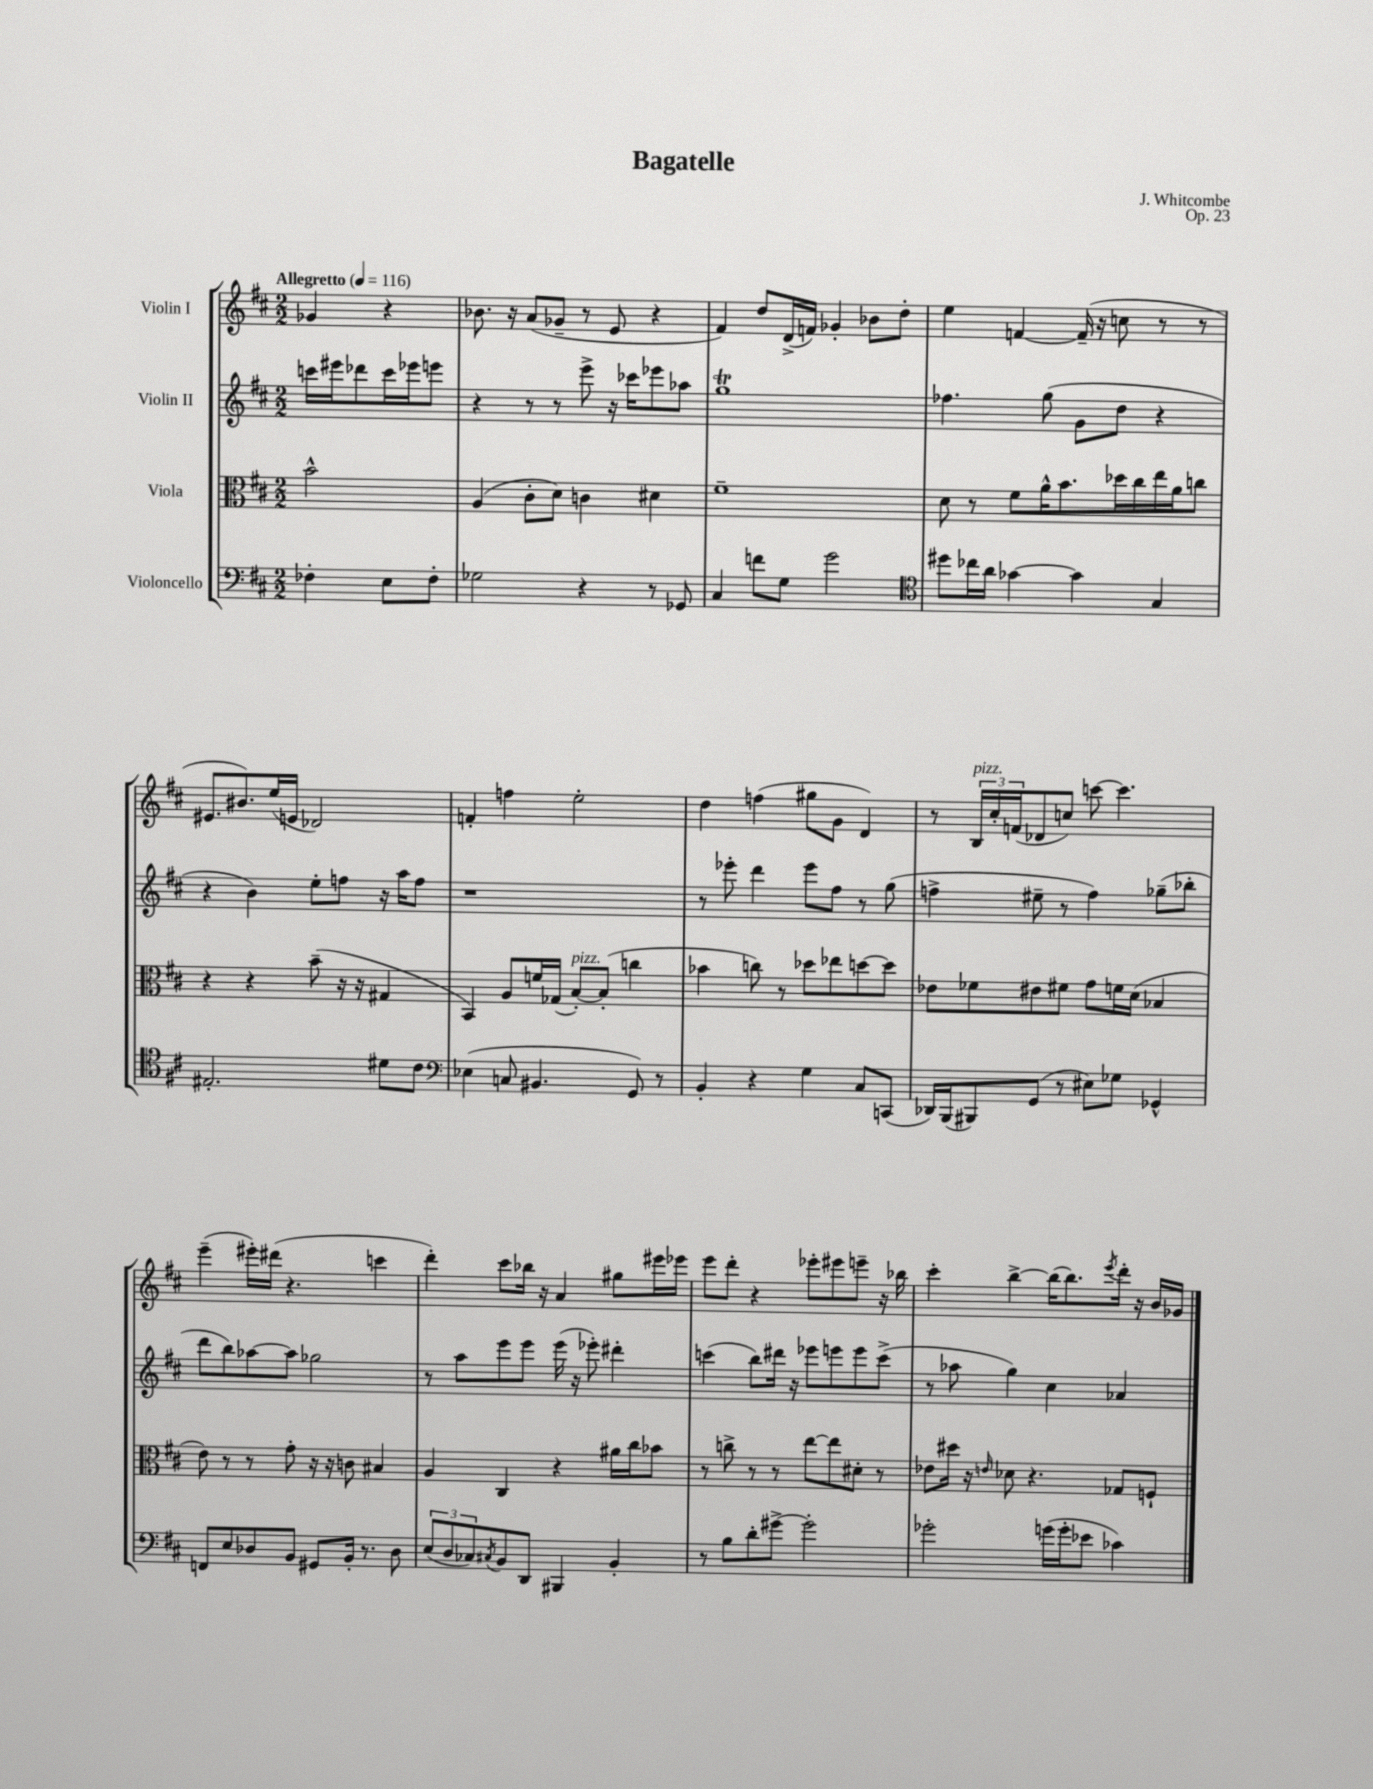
\header { title = "Bagatelle" composer = "J. Whitcombe" opus = "Op. 23" }
<<
\new StaffGroup <<
\new Staff = "s0" \with { instrumentName = "Violin I" } {
    \clef treble \key d \major \numericTimeSignature \time 2/2 \partial 2 \tempo "Allegretto" 4 = 116
    ges'4 r4 |
    bes'8. r16 a'8( ges'8-- r8 e'8 r4 |
    fis'4) d''8 d'16->( f'16) ges'4-. bes'8 d''8-. |
    e''4 f'4~ f'16--( r16 c''8 r8 r8 |
    eis'8. bis'8.) e''16( e'16 des'2) |
    f'4-. f''4 e''2-. |
    d''4 f''4( gis''8 g'8 d'4) |
    r8 \tuplet 3/2 { b16^\markup { \italic "pizz." } cis''16-. f'16( } des'8 c''8) c'''8~ c'''4. |
    e'''4--( eis'''16-.) dis'''16( r4. c'''4 |
    d'''4-.) cis'''8 bes''16 r16 a'4 gis''8 eis'''16 ees'''16 |
    e'''8 d'''8-. r4 ees'''8-. eis'''8 e'''8-- r16 bes''16 |
    cis'''4-. b''4~-> b''16( b''8.) \acciaccatura { e'''8 } d'''16-. r16 b'16 ges'16 \bar "|." |
}
\new Staff = "s1" \with { instrumentName = "Violin II" } {
    \clef treble \key d \major \numericTimeSignature \time 2/2 \partial 2
    c'''16 eis'''16 des'''8 c'''16 ees'''16 e'''8 |
    r4 r8 r8 e'''8-> r16 ces'''16 ees'''8 aes''8 |
    g''1\trill |
    fes''4. g''8( g'8 d''8 r4 |
    r4 b'4) e''8-. f''8 r16 a''16 f''8 |
    r1 |
    r8 ees'''8-. d'''4 ees'''8 fis''8 r8 g''8( |
    f''4-> eis''8-- r8 f''4) ges''8--( bes''8-. |
    d'''8 b''8) aes''8~ aes''8 ges''2 |
    r8 a''8 e'''8 e'''8 e'''16( r16 ees'''8-.) dis'''4-. |
    c'''4( b''8) dis'''16 r16 ees'''8 e'''8 e'''8 c'''8->( |
    r8 aes''8 g''4) cis''4 aes'4 \bar "|." |
}
\new Staff = "s2" \with { instrumentName = "Viola" } {
    \clef alto \key d \major \numericTimeSignature \time 2/2 \partial 2
    b'2-^ |
    a4( cis'8-. d'8) c'4 dis'4 |
    fis'1-- |
    d'8 r8 fis'8 a'16-^ b'8. des''16 cis''16 e''16 a'16 c''8 |
    r4 r4 b'8--( r16 r16 gis4 |
    b,4) a8 f'16 ges16( b8~-.^\markup { \italic "pizz." }) b8-.( c''4 |
    bes'4 c''8) r8 des''8 ees''8 d''8~ d''8 |
    ees'8 fes'8 eis'8 fis'8 g'8 f'16 d'16( bes4 |
    e'8) r8 r8 g'8-. r16 r16 c'8 bis4 |
    a4 cis4 r4 ais'16 cis''16 bes'8 |
    r8 c''8-> r8 r8 e''8~ e''8 dis'8-. r8 |
    ees'8 dis''16 r16 \grace { e'16 } des'8 r4. ges8 f8-! \bar "|." |
}
\new Staff = "s3" \with { instrumentName = "Violoncello" } {
    \clef bass \key d \major \numericTimeSignature \time 2/2 \partial 2
    fes4-. e8 fes8-. |
    ges2 r4 r8 ges,8 |
    cis4 f'8 g8 g'2 |
    \clef tenor dis''8 ces''16 a'16 ges'4~ ges'4 g4 |
    eis2.-. dis'8 cis'8 |
    \clef bass ees4( c8 bis,4. g,8) r8 |
    b,4-. r4 g4 cis8 c,8( |
    des,16) b,,16( bis,,8) g,8( r8 eis8) ges8 ges,4-^ |
    f,8 e8 des8 b,8 gis,8 b,16-. r8. des8 |
    \tuplet 3/2 { e8( d8 ces8) } \acciaccatura { cis8 } b,8 d,8 bis,,4 b,4-. |
    r8 b8 d'8-. gis'8~-> gis'2-. |
    ges'2-. g'16( g'16-. ees'8 ces'4) \bar "|." |
}
>>
>>
\layout { \context { \Score \remove "Bar_number_engraver" } }
